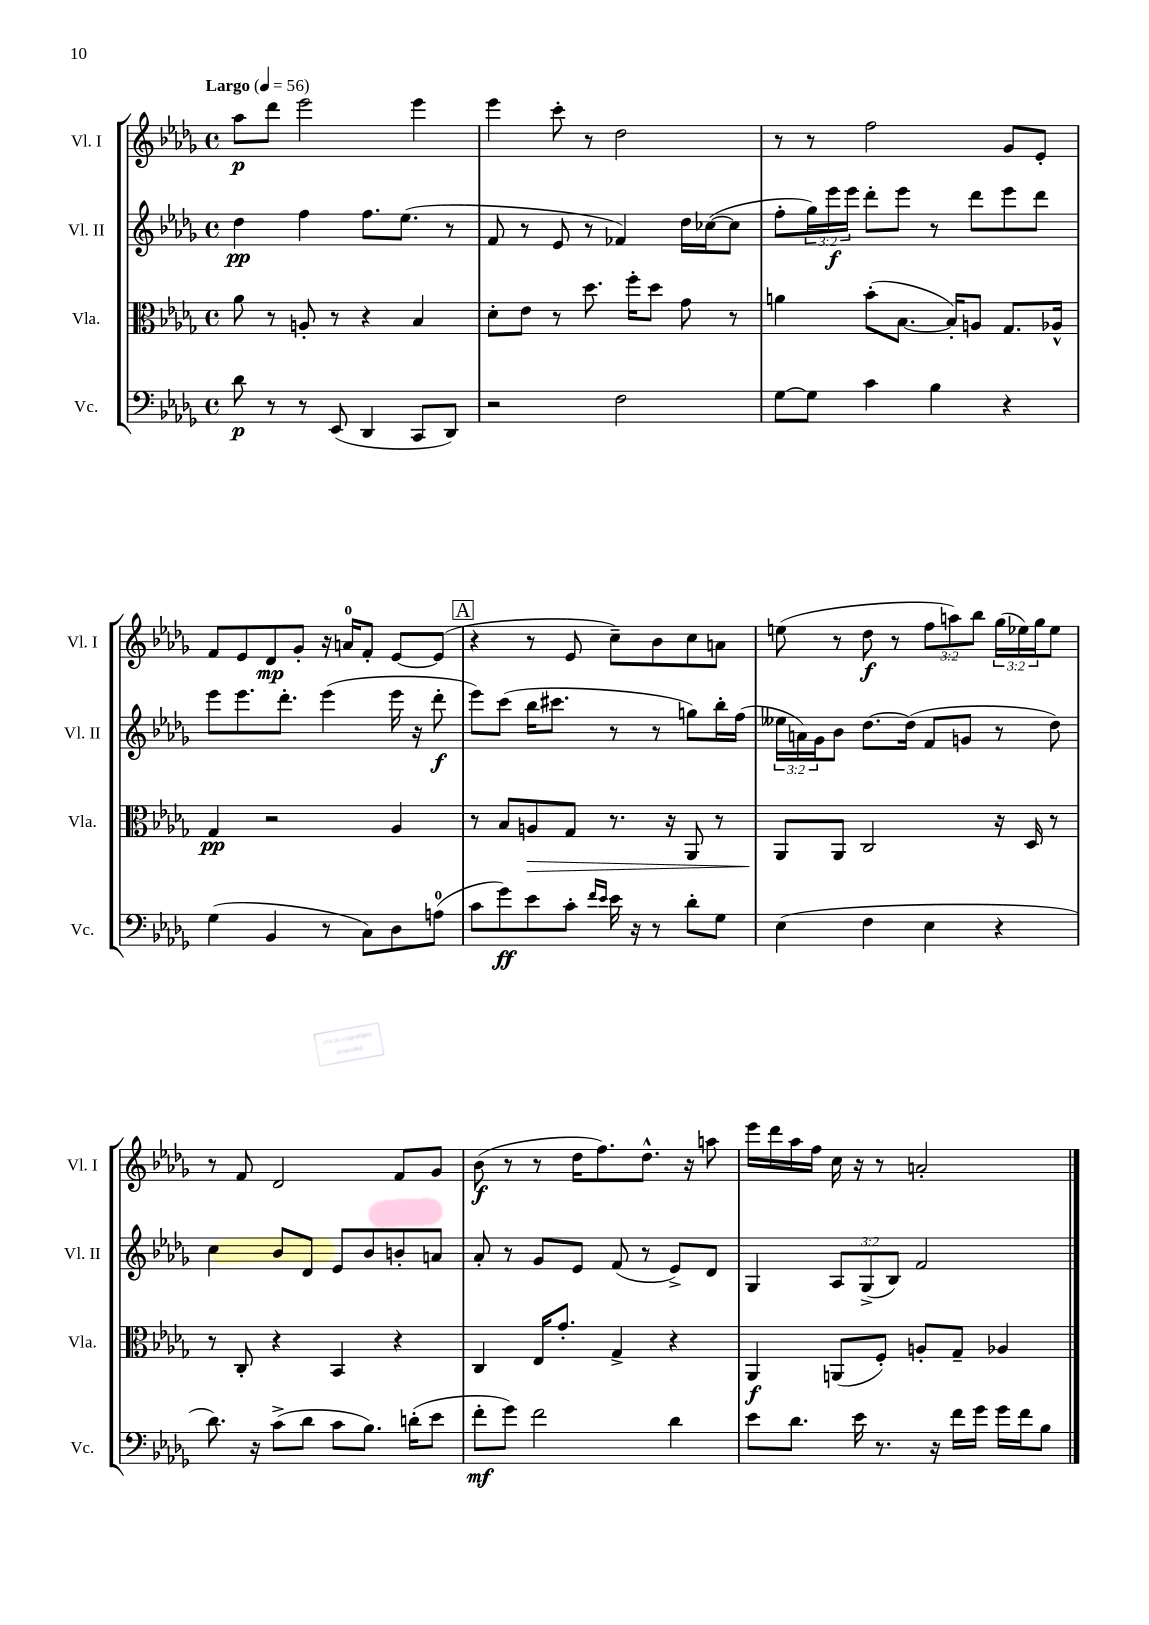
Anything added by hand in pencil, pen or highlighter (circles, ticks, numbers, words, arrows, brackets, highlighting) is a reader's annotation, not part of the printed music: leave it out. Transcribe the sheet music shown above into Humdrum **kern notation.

**kern	**kern	**kern	**kern
*staff4	*staff3	*staff2	*staff1
*clefF4	*clefC3	*clefG2	*clefG2
*k[b-e-a-d-g-]	*k[b-e-a-d-g-]	*k[b-e-a-d-g-]	*k[b-e-a-d-g-]
*M4/4	*M4/4	*M4/4	*M4/4
*met(c)	*met(c)	*met(c)	*met(c)
*MM56	*MM56	*MM56	*MM56
8d-\	8a-\	4dd-\	8aa-\L
8r	8r	.	8ddd-\J
8r	8A'/	4ff\	2eee-\
(8EE-/	8r	.	.
4DD-/	4r	8.ff\L	.
.	.	(8.ee-\J	.
8CC/L	4B-/	.	4eee-\
8DD-/J)	.	8r	.
=	=	=	=
2r	8d-'\L	8f/	4eee-\
.	8e-\J	8r	.
.	8r	8e-/	8ccc'\
.	8.dd-\	8r	8r
2F\	.	4f-/)	2dd-\
.	16ff'\LK	.	.
.	8dd-\J	.	.
.	8g-\	16dd-\LL	.
.	.	([16cc-\J	.
.	8r	8cc-\]J	.
=	=	=	=
[8G-\L	4a\	8ff'\L	8r
8G-\]J	.	24gg-\L)	8r
.	.	24eee-\	.
.	.	24eee-\JJ	.
4c\	(8b-'\L	8ddd-'\L	2ff\
.	[8.B-\J	8eee-\J	.
4B-\	.	8r	.
.	16B-'/]LK)	.	.
.	8A/J	8ddd-\L	.
4r	8.G-/L	8eee-\	8g-/L
.	.	8ddd-\J	8e-'/J
.	16A-^^/Jk	.	.
=	=	=	=
(4G-\	4G-/	8eee-\L	8f/L
.	.	8.eee-\	8e-/
4BB-/	2r	.	8d-/
.	.	8.ddd-'\J	.
.	.	.	8g-'/J
8r	.	(4eee-\	16r
.	.	.	16a/LK
8C\L)	.	.	8f'/J
8D-\	4A-/	16eee-\	[8e-/L
.	.	16r	.
(8A\J	.	8ddd-'\	(8e-/]J
=	=	=	=
8c\L	8r	8eee-\L)	4r
8g-\)	8B-/L	(8ccc\J	.
8e-\	8A/	16bb-\LK	8r
.	.	8.ccc#\J	.
8c'\J	8G-/J	.	8e-/
16qqf/LL	.	.	.
16qqe-/JJ	.	.	.
16e-\	8.r	8r	8cc~\L)
16r	.	.	.
8r	.	8r	8b-\
.	16r	.	.
8d-'\L	8AA-/	8gg\L)	8cc\
8G-\J	8r	16bb-'\L	8a\J
.	.	(16ff\JJ	.
=	=	=	=
(4E-\	8AA-/L	24ee--\LL	(8ee\
.	.	24a\)	.
.	.	24g-\J	.
.	8AA-/J	8b-\J	8r
4F\	2C/	[8.dd-\L	8dd-\
.	.	.	8r
.	.	(16dd-\]Jk	.
4E-\	.	8f/L	12ff\L
.	.	.	12aa\)
.	.	8g/J	.
.	.	.	12bb-\J
4r	16r	8r	(24gg-\LL
.	.	.	24ee-\)
.	16D-/	.	.
.	.	.	24gg-\J
.	8r	8dd-\)	8ee-\J
=	=	=	=
8.d-\)	8r	4cc\	8r
.	8C'/	.	8f/
16r	.	.	.
(8c^\L	4r	8b-/L	2d-/
8d-\J	.	8d-/J	.
8c\L	4BB-/	8e-/L	.
8.B-\J)	.	8b-/	.
.	4r	8b'/	8f/L
(16d'\LK	.	.	.
8e-\J	.	8a/J	8g-/J
=	=	=	=
8f'\L	4C/	8a-'/	(8b-\
8g-\J)	.	8r	8r
2f\	16E-/LK	8g-/L	8r
.	8.g-'/J	.	.
.	.	8e-/J	16dd-\LK
.	.	.	8.ff\)
.	4G-^/	(8f/	.
.	.	8r	8.dd-^^\J
4d-\	4r	8e-^/L)	.
.	.	.	16r
.	.	8d-/J	8aa\
=	=	=	=
8e-\L	4AA-/	4G-/	16eee-\LL
.	.	.	16ddd-\
8.d-\J	.	.	16aa-\
.	.	.	16ff\JJ
.	(8AA/L	12A-/L	16cc\
16e-\	.	.	16r
.	.	(12G-^/	.
8.r	8F'/J)	.	8r
.	.	12B-/J)	.
.	8A'/L	2f/	2a'/
16r	.	.	.
16f\LL	8G-~/J	.	.
16g-\JJ	.	.	.
16g-\LL	4A-/	.	.
16f\J	.	.	.
8B-\J	.	.	.
==	==	==	==
*-	*-	*-	*-
